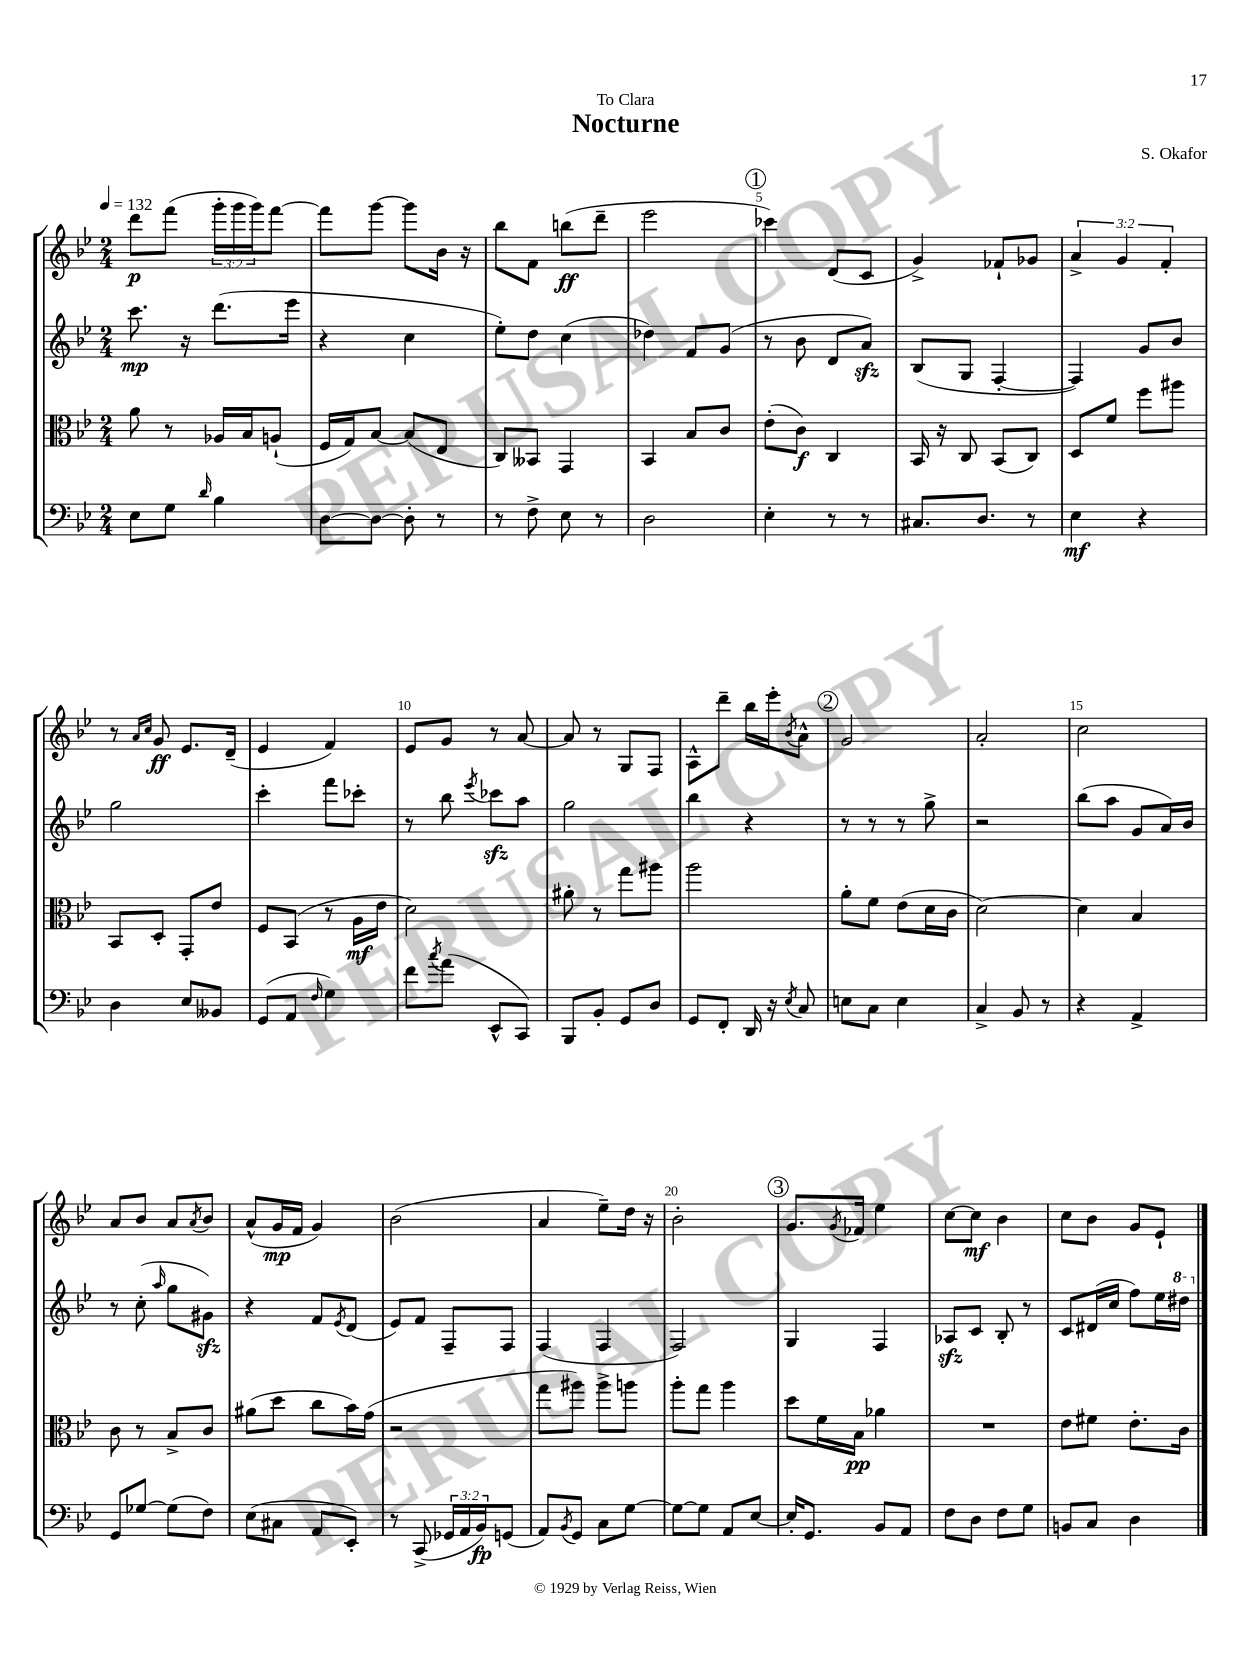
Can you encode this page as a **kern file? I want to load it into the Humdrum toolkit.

**kern	**dynam	**kern	**dynam	**kern	**dynam	**kern	**dynam
*part4	*part4	*part3	*part3	*part2	*part2	*part1	*part1
*staff4	*staff4	*staff3	*staff3	*staff2	*staff2	*staff1	*staff1
*clefF4	*	*clefC3	*	*clefG2	*	*clefG2	*
*k[b-e-]	*	*k[b-e-]	*	*k[b-e-]	*	*k[b-e-]	*
*M2/4	*	*M2/4	*	*M2/4	*	*M2/4	*
*MM132	*	*MM132	*	*MM132	*	*MM132	*
=1	=1	=1	=1	=1	=1	=1	=1
8E-\L	.	8a\	.	8.ccc\	mp	8ddd\L	p
8G\J	.	8r	.	.	.	(8fff\J	.
.	.	.	.	16r	.	.	.
16qqd/	.	.	.	.	.	.	.
4B-\	.	16A-X/LL	.	(8.ddd\L	.	24ggg'\LL	.
.	.	.	.	.	.	24ggg\	.
.	.	16B-/J	.	.	.	.	.
.	.	.	.	.	.	24ggg\J)	.
.	.	(8An`/J	.	.	.	[8fff\J	.
.	.	.	.	16eee-\Jk	.	.	.
=2	=2	=2	=2	=2	=2	=2	=2
[8D\L	.	16F/LL	.	4r	.	8fff\L]	.
.	.	16G/J)	.	.	.	.	.
8D\J_	.	[8B-/J	.	.	.	[8ggg\J	.
8D'\]	.	(8B-/L]	.	4cc\	.	8ggg\L]	.
8r	.	8E-/J	.	.	.	16b-\Jk	.
.	.	.	.	.	.	16r	.
=3	=3	=3	=3	=3	=3	=3	=3
8r	.	8C/L)	.	8ee-'\L)	.	8bb-\L	.
8F^\	.	8BB--X/J	.	8dd\J	.	8f\J	.
8E-\	.	4GG/	.	(4cc\	.	(8bbn\L	ff
8r	.	.	.	.	.	8ddd~\J	.
=4	=4	=4	=4	=4	=4	=4	=4
2D\	.	4BB-/	.	4dd-X\)	.	2eee-\	.
.	.	8B-/L	.	8f/L	.	.	.
.	.	8c/J	.	(8g/J	.	.	.
!!LO:REH:place=s1:t=1
=5	=5	=5	=5	=5	=5	=5	=5
4E-'\	.	(8e-'\L	.	8r	.	4ccc-X\)	.
.	.	8c\J)	f	8b-\	.	.	.
8r	.	4C/	.	8d/L	.	(8d/L	.
8r	.	.	.	8azz/J)	.	8c/J	.
=6	=6	=6	=6	=6	=6	=6	=6
8.C#X/L	.	16BB-/	.	(8B-/L	.	4g^/)	.
.	.	16r	.	.	.	.	.
.	.	8C/	.	8G/J	.	.	.
8.D/J	.	.	.	.	.	.	.
.	.	(8BB-/L	.	[4F'/	.	8f-X`/L	.
8r	.	8C/J)	.	.	.	8g-X/J	.
=7	=7	=7	=7	=7	=7	=7	=7
4E-\	mf	8D/L	.	4F/])	.	6a^/	.
.	.	8f/J	.	.	.	.	.
.	.	.	.	.	.	6g/	.
4r	.	8ff\L	.	8g/L	.	.	.
.	.	.	.	.	.	6f'/	.
.	.	8aa#X\J	.	8b-/J	.	.	.
!!LO:LB:g=z
=8	=8	=8	=8	=8	=8	=8	=8
4D\	.	8BB-/L	.	2gg\	.	8r	.
.	.	.	.	.	.	16qqa/LL	.
.	.	.	.	.	.	16qqcc/JJ	.
.	.	8D'/J	.	.	.	8g/	ff
8E-/L	.	8GG'/L	.	.	.	8.e-/L	.
8BB--X/J	.	8e-/J	.	.	.	.	.
.	.	.	.	.	.	(16d~/Jk	.
=9	=9	=9	=9	=9	=9	=9	=9
(8GG/L	.	8F/L	.	4ccc'\	.	4e-/	.
8AA/J	.	(8BB-/J	.	.	.	.	.
16qqF/	.	.	.	.	.	.	.
4G\)	.	8r	.	8fff\L	.	4f/)	.
.	.	16A\LL	mf	8ccc-X'\J	.	.	.
.	.	16e-\JJ	.	.	.	.	.
=10	=10	=10	=10	=10	=10	=10	=10
8f\L	.	2d\)	.	8r	.	8e-/L	.
8qcc/	.	.	.	.	.	.	.
(8a\J	.	.	.	8bb-\	.	8g/J	.
.	.	.	.	8qeee-/	.	.	.
8EE-^^/L	.	.	.	8ccc-Xzz\L	.	8r	.
8CC/J)	.	.	.	8aa\J	.	[8a/	.
=11	=11	=11	=11	=11	=11	=11	=11
8BBB-/L	.	8a#X'\	.	2gg\	.	8a/]	.
8BB-'/J	.	8r	.	.	.	8r	.
8GG/L	.	8gg\L	.	.	.	8G/L	.
8D/J	.	8aa#X\J	.	.	.	8F/J	.
=12	=12	=12	=12	=12	=12	=12	=12
8GG/L	.	2aa\	.	4bb-\	.	8A^^\L	.
8FF'/J	.	.	.	.	.	8ddd~\J	.
16DD/	.	.	.	4r	.	16bb-\LL	.
16r	.	.	.	.	.	16eee-'\J	.
8qE-/	.	.	.	.	.	8qb-/	.
8C/	.	.	.	.	.	8a^^\J	.
!!LO:REH:place=s1:t=2
=13	=13	=13	=13	=13	=13	=13	=13
8En\L	.	8a'\L	.	8r	.	2g/	.
8C\J	.	8f\J	.	8r	.	.	.
4E\	.	(8e-\L	.	8r	.	.	.
.	.	16d\L	.	8gg^\	.	.	.
.	.	16c\JJ	.	.	.	.	.
=14	=14	=14	=14	=14	=14	=14	=14
4C^/	.	[2d\)	.	2r	.	2a'/	.
8BB-/	.	.	.	.	.	.	.
8r	.	.	.	.	.	.	.
=15	=15	=15	=15	=15	=15	=15	=15
4r	.	4d\]	.	(8bb-\L	.	2cc\	.
.	.	.	.	8aa\J	.	.	.
4AA^/	.	4B-/	.	8g/L	.	.	.
.	.	.	.	16a/L)	.	.	.
.	.	.	.	16b-/JJ	.	.	.
!!LO:LB:g=z
=16	=16	=16	=16	=16	=16	=16	=16
8GG/L	.	8c\	.	8r	.	8a/L	.
[8G-X/J	.	8r	.	(8cc'\	.	8b-/J	.
.	.	.	.	16qqaa/	.	.	.
(8G-\L]	.	8B-^/L	.	8gg\L	.	8a/L	.
.	.	.	.	.	.	8qa/	.
8F\J)	.	8c/J	.	8g#Xzz\J)	.	8b-/J	.
=17	=17	=17	=17	=17	=17	=17	=17
(8E-\L	.	(8a#X\L	.	4r	.	(8a^^/L	.
8C#X\J	.	8dd\J	.	.	.	16g/L	mp
.	.	.	.	.	.	16f/JJ	.
8AA/L	.	8cc\L	.	8f/L	.	4g/)	.
.	.	.	.	8qe-/	.	.	.
8EE-'/J)	.	16b-\L)	.	(8d/J	.	.	.
.	.	(16g\JJ	.	.	.	.	.
=18	=18	=18	=18	=18	=18	=18	=18
8r	.	2r	.	8e-/L)	.	(2b-\	.
(8CC^/	.	.	.	8f/J	.	.	.
24GG-X/LL	.	.	.	8F~/L	.	.	.
24AA/	.	.	.	.	.	.	.
24BB-/J)	fp	.	.	.	.	.	.
(8GGn/J	.	.	.	8F/J	.	.	.
=19	=19	=19	=19	=19	=19	=19	=19
8AA/L)	.	8gg\L	.	(4F/	.	4a/	.
8qBB-/	.	.	.	.	.	.	.
8GG/J	.	8aa#X\J)	.	.	.	.	.
8C\L	.	8aa#^\L	.	4F/	.	8ee-~\L)	.
[8G\J	.	8aan\J	.	.	.	16dd\Jk	.
.	.	.	.	.	.	16r	.
=20	=20	=20	=20	=20	=20	=20	=20
8G\L_	.	8aa'\L	.	2F/)	.	2b-'\	.
8G\J]	.	8gg\J	.	.	.	.	.
8AA/L	.	4aa\	.	.	.	.	.
[8E-/J	.	.	.	.	.	.	.
!!LO:REH:place=s1:t=3
=21	=21	=21	=21	=21	=21	=21	=21
16E-'/KL]	.	8dd\L	.	4G/	.	8.g/L	.
8.GG/J	.	.	.	.	.	.	.
.	.	16f\L	.	.	.	.	.
.	.	.	.	.	.	8qg/	.
.	.	16B-\JJ	pp	.	.	16f-X/Jk	.
8BB-/L	.	4a-X\	.	4F/	.	4ee-\	.
8AA/J	.	.	.	.	.	.	.
=22	=22	=22	=22	=22	=22	=22	=22
8F\L	.	2r	.	8A-Xzz/L	.	[8cc\L	.
8D\J	.	.	.	8c/J	.	8cc\J]	mf
8F\L	.	.	.	8B-'/	.	4b-\	.
8G\J	.	.	.	8r	.	.	.
=23	=23	=23	=23	=23	=23	=23	=23
8BBn/L	.	8e-\L	.	8c/L	.	8cc\L	.
8C/J	.	8f#X\J	.	(16d#X/L	.	8b-\J	.
.	.	.	.	16cc/JJ	.	.	.
4D\	.	8.e-'\L	.	8ff\L)	.	8g/L	.
.	.	.	.	16ee-\L	.	8e-`/J	.
*	*	*	*	*8va	*	*	*
.	.	16c\Jk	.	16ddd#X\JJ	.	.	.
*	*	*	*	*X8va	*	*	*
==	==	==	==	==	==	==	==
*-	*-	*-	*-	*-	*-	*-	*-
